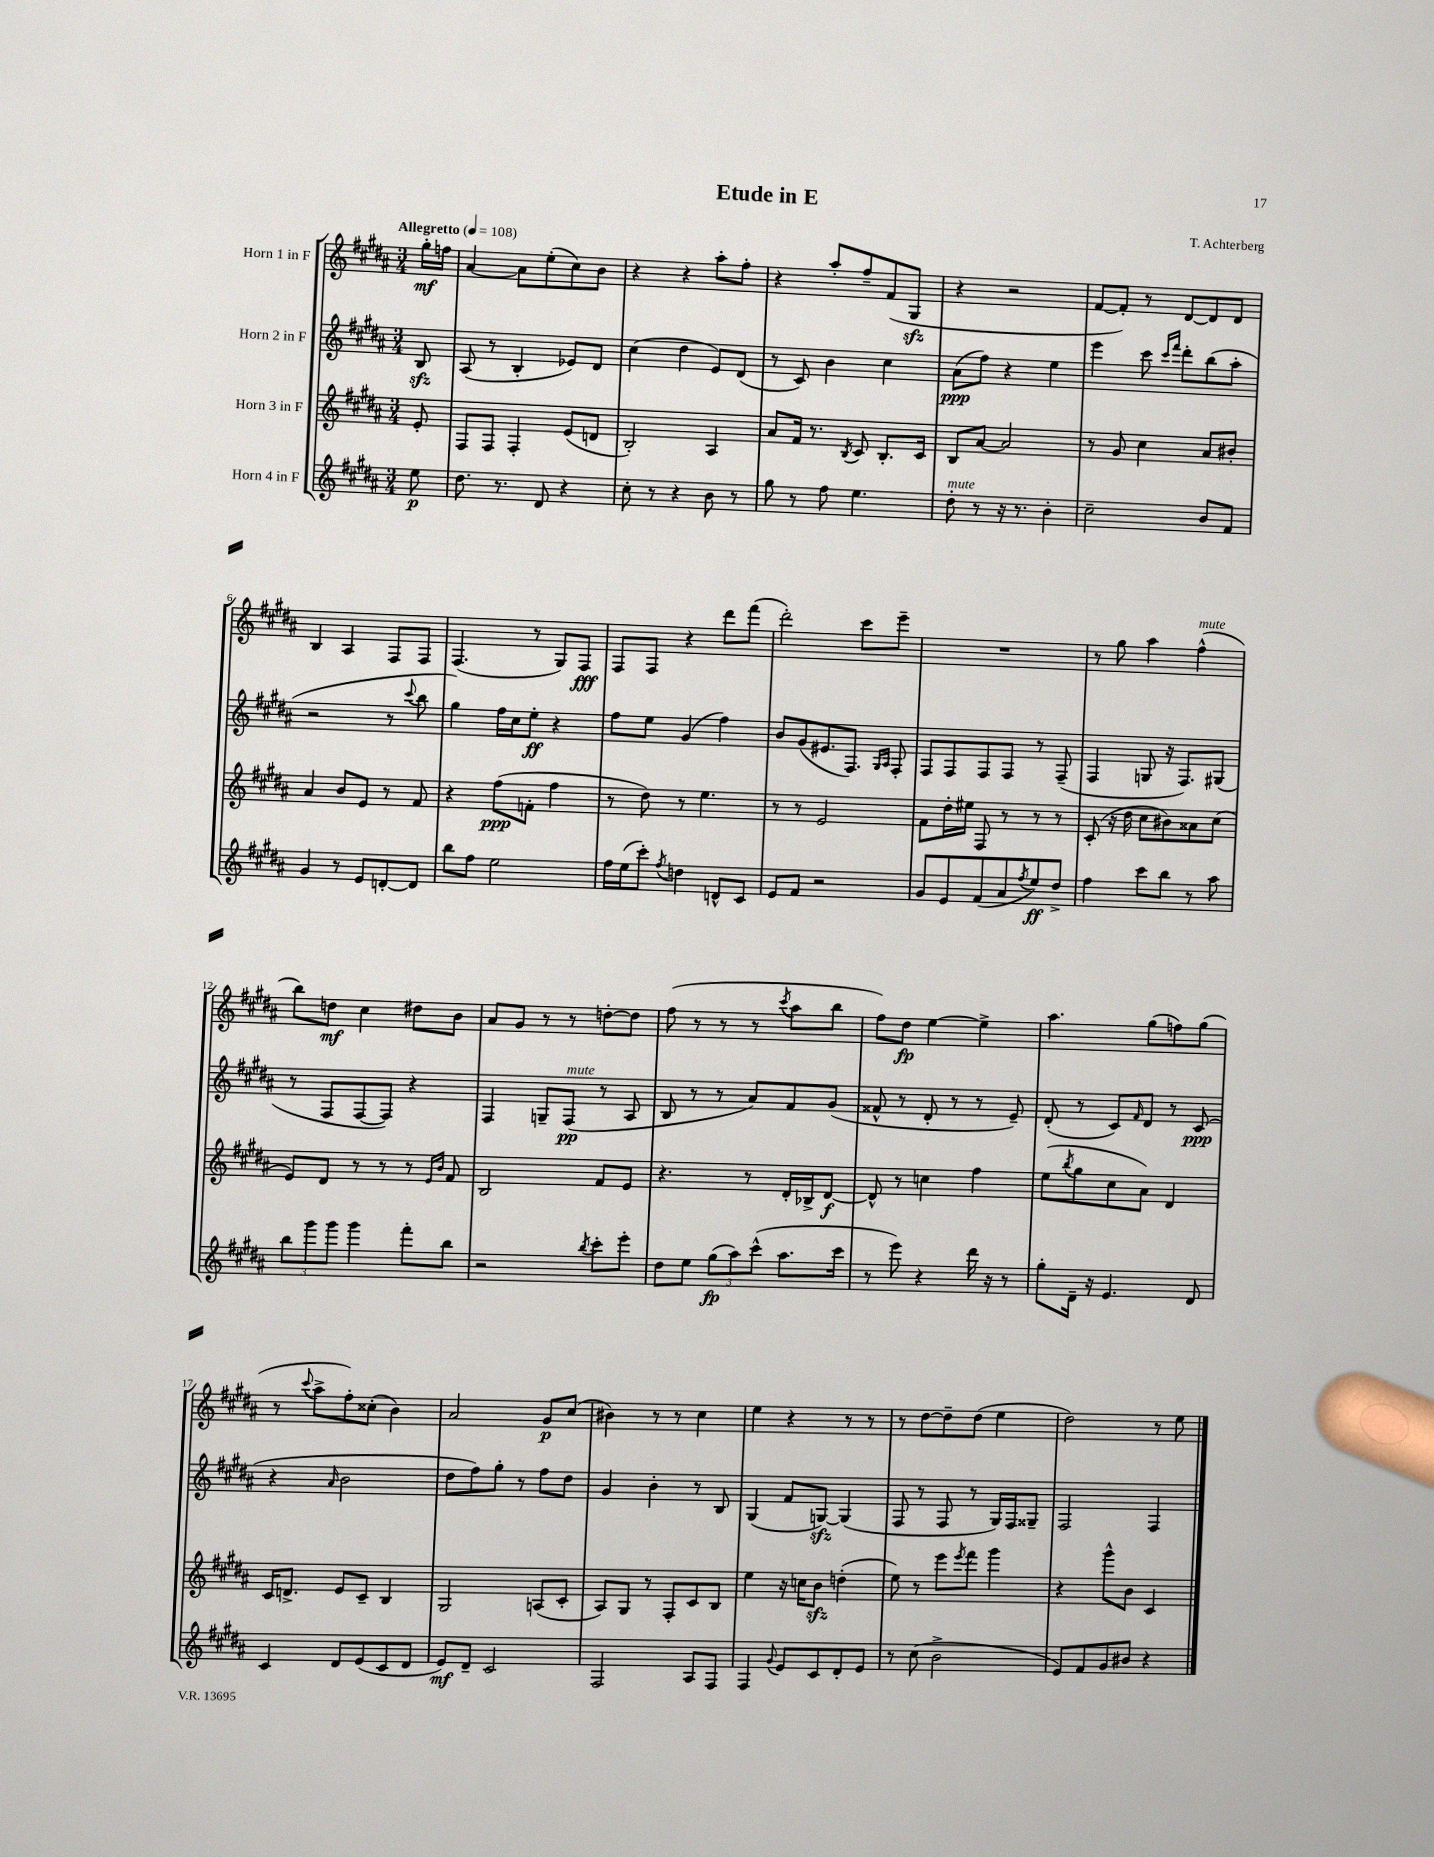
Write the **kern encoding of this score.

**kern	**dynam	**kern	**dynam	**kern	**dynam	**kern	**dynam
*part4	*part4	*part3	*part3	*part2	*part2	*part1	*part1
*staff4	*staff4	*staff3	*staff3	*staff2	*staff2	*staff1	*staff1
*I"Horn 4 in F	*	*I"Horn 3 in F	*	*I"Horn 2 in F	*	*I"Horn 1 in F	*
*clefG2	*	*clefG2	*	*clefG2	*	*clefG2	*
*k[f#c#g#d#a#]	*	*k[f#c#g#d#a#]	*	*k[f#c#g#d#a#]	*	*k[f#c#g#d#a#]	*
*M3/4	*	*M3/4	*	*M3/4	*	*M3/4	*
*MM108	*	*MM108	*	*MM108	*	*MM108	*
=	=	=	=	=	=	=	=
!	!	!	!	!	!	!LO:TX:a:B:t=Allegretto	!
8ee\	p	8e'/	.	8Bzz/	.	16gg#'\LL	mf
.	.	.	.	.	.	16ffn\JJ	.
=1	=1	=1	=1	=1	=1	=1	=1
8.dd#\	.	8F#/L	.	(8A#/	.	[4a#/	.
.	.	8F#/J	.	8r	.	.	.
8.r	.	.	.	.	.	.	.
.	.	4F#'/	.	4B'/	.	8a#\L]	.
8d#/	.	.	.	.	.	(8ee'\	.
4r	.	(8e/L	.	8e-X/L)	.	8cc#\)	.
.	.	8dn/J	.	8d#/J	.	8b\J	.
=2	=2	=2	=2	=2	=2	=2	=2
8cc#'\	.	2B'/)	.	(4cc#\	.	4r	.
8r	.	.	.	.	.	.	.
4r	.	.	.	4dd#\	.	4r	.
8b\	.	4A#/	.	8e/L)	.	8aa#'\L	.
8r	.	.	.	(8d#/J	.	8ff#'\J	.
=3	=3	=3	=3	=3	=3	=3	=3
8gg#\	.	8a#/L	.	8r	.	4r	.
8r	.	16f#/Jk	.	8c#/)	.	.	.
.	.	8.r	.	.	.	.	.
8ff#\	.	.	.	4b\	.	8aa#'/L	.
.	.	8qB/	.	.	.	.	.
4.ee\	.	8c#/	.	.	.	8ff#~/	.
.	.	8.B'/L	.	4cc#\	.	(8f#/	.
.	.	.	.	.	.	8G#zz/J	.
.	.	16c#/Jk	.	.	.	.	.
=4	=4	=4	=4	=4	=4	=4	=4
!LO:TX:a:i:t=mute	!	!	!	!	!	!	!
8dd#'\	.	8B/L	.	(8a#\L	ppp	4r	.
8r	.	[8a#/J	.	8ff#\J)	.	.	.
16r	.	2a#/]	.	4r	.	2r	.
8.r	.	.	.	.	.	.	.
4b'\	.	.	.	4ee\	.	.	.
=5	=5	=5	=5	=5	=5	=5	=5
2cc#~\	.	8r	.	4eee\	.	[8f#/L	.
.	.	8g#/	.	.	.	8f#'/J])	.
.	.	4cc#\	.	8ccc#\	.	8r	.
.	.	.	.	16qqccc#/LL	.	.	.
.	.	.	.	16qqfff#/JJ	.	.	.
.	.	.	.	8ddd#'\L	.	[8d#/L	.
8b/L	.	8a#/L	.	(8bb\	.	8d#/]	.
8f#/J	.	8b#X'/J	.	8aa#'\J	.	8d#/J	.
!!LO:LB:g=z
=6	=6	=6	=6	=6	=6	=6	=6
4g#/	.	4a#/	.	2r	.	4B/	.
8r	.	8b/L	.	.	.	4A#/	.
8e/L	.	8e/J	.	.	.	.	.
[8dn'/	.	8r	.	8r	.	8F#/L	.
.	.	.	.	8qqccc#/	.	.	.
8d/J]	.	8f#/	.	8bb\	.	8F#/J	.
=7	=7	=7	=7	=7	=7	=7	=7
8bb\L	.	4r	.	4gg#\)	.	(4.F#/	.
8ff#\J	.	.	.	.	.	.	.
2ee\	.	(8ff#\L	ppp	16ff#\LL	.	.	.
.	.	.	.	16cc#\J	.	.	.
.	.	8fn'\J	.	8ee'\J	ff	8r	.
.	.	4ff#\	.	4r	.	8G#/L)	.
.	.	.	.	.	.	8F#/J	fff
=8	=8	=8	=8	=8	=8	=8	=8
16ff#\LL	.	8r	.	8ff#\L	.	8F#/L	.
(16ee\J	.	.	.	.	.	.	.
8ccc#'\J)	.	8dd#\)	.	8ee\J	.	8F#/J	.
8qff#/	.	.	.	.	.	.	.
4ddn\	.	8r	.	(4g#/	.	4r	.
.	.	4.ee\	.	.	.	.	.
8dn^^/L	.	.	.	4ff#\)	.	8ddd#\L	.
8c#/J	.	.	.	.	.	(8fff#\J	.
=9	=9	=9	=9	=9	=9	=9	=9
8e/L	.	8r	.	8b/L	.	2ddd#'\)	.
8f#/J	.	8r	.	(8g#/	.	.	.
2r	.	2e/	.	8.e#X/	.	.	.
.	.	.	.	8.F#/J)	.	.	.
.	.	.	.	.	.	8ccc#\L	.
.	.	.	.	16qqG#/LL	.	.	.
.	.	.	.	16qqA#/JJ	.	.	.
.	.	.	.	8F#'/	.	8eee~\J	.
=10	=10	=10	=10	=10	=10	=10	=10
8g#/L	.	8f#\L	.	8F#/L	.	2.r	.
8e/	.	16dd#'\L	.	8F#/	.	.	.
.	.	16ee#X\JJ	.	.	.	.	.
(8f#/	.	8F#/	.	8F#/	.	.	.
8a#/	.	8r	.	8F#/J	.	.	.
8qff#/	.	.	.	.	.	.	.
8ee/)	ff	8r	.	8r	.	.	.
8dd#^/J	.	8r	.	(8F#~/	.	.	.
=11	=11	=11	=11	=11	=11	=11	=11
4ff#\	.	(8c#'/	.	4F#/	.	8r	.
.	.	16r	.	.	.	8gg#\	.
.	.	16dd#\	.	.	.	.	.
8ccc#\L	.	8cc#\L	.	8Gn/	.	4aa#\	.
8bb\J	.	8b#X\)	.	16r	.	.	.
.	.	.	.	8.F#/L)	.	.	.
!	!	!	!	!	!	!LO:TX:a:i:t=mute	!
8r	.	8a##X\	.	.	.	(4ff#^^\	.
8aa#\	.	(8cc#\J	.	(8G#X/J	.	.	.
!!LO:LB:g=z
=12	=12	=12	=12	=12	=12	=12	=12
12bb\L	.	8e/L)	.	8r	.	8bb\L)	.
12ggg#\	.	.	.	.	.	.	.
.	.	8d#/J	.	8F#/L	.	8ddn\J	mf
12ggg#\J	.	.	.	.	.	.	.
4ggg#\	.	8r	.	[8F#/	.	4cc#\	.
.	.	8r	.	8F#/J])	.	.	.
8fff#'\L	.	8r	.	4r	.	8dd#X\L	.
.	.	16qqe/LL	.	.	.	.	.
.	.	16qqb/JJ	.	.	.	.	.
8bb\J	.	8f#/	.	.	.	8b\J	.
=13	=13	=13	=13	=13	=13	=13	=13
2r	.	2B/	.	4F#/	.	8a#/L	.
.	.	.	.	.	.	8g#/J	.
.	.	.	.	8Gn~/L	.	8r	.
!	!	!	!	!LO:TX:a:i:t=mute	!	!	!
.	.	.	.	(8F#/J	pp	8r	.
8qbb/	.	.	.	.	.	.	.
8ccc#'\L	.	8f#/L	.	8r	.	[8ddn'\L	.
8eee'\J	.	8e/J	.	8A#/	.	8dd\J]	.
=14	=14	=14	=14	=14	=14	=14	=14
8dd#\L	.	4.r	.	8B/	.	(8ff#\	.
8ee\J	.	.	.	8r	.	8r	.
(12gg#\L	fp	.	.	8r	.	8r	.
12aa#\)	.	.	.	.	.	.	.
.	.	8r	.	8a#/L)	.	8r	.
(12ccc#^^\J	.	.	.	.	.	.	.
.	.	.	.	.	.	8qccc#/	.
8.aa#\L	.	16d#'/LL	.	8f#/	.	8aa#\L	.
.	.	16B-X^/J	.	.	.	.	.
.	.	[8d#/J	f	(8g#/J	.	8bb\J	.
16ccc#\Jk	.	.	.	.	.	.	.
=15	=15	=15	=15	=15	=15	=15	=15
8r	.	8d#^^/]	.	8f##X^^/	.	8ff#\L)	.
8eee\)	.	8r	.	8r	.	8dd#\J	fp
4r	.	4ccn\	.	8d#'/	.	[4ee\	.
.	.	.	.	8r	.	.	.
16ddd#\	.	4ff#\	.	8r	.	4ee^\]	.
16r	.	.	.	.	.	.	.
8r	.	.	.	8e~/)	.	.	.
=16	=16	=16	=16	=16	=16	=16	=16
8gg#'\L	.	(8ee\L	.	(8d#'/	.	4.aa#\	.
.	.	8qbb/	.	.	.	.	.
16d#~\Jk	.	8gg#\	.	8r	.	.	.
16r	.	.	.	.	.	.	.
4.e/	.	8cc#\	.	8c#/L)	.	.	.
.	.	.	.	16qqf#/	.	.	.
.	.	8a#\J)	.	8d#/J	.	(8gg#\L	.
.	.	4d#/	.	8r	.	8ffn\)	.
8d#/	.	.	.	(8c#/	ppp	(8gg#\J	.
!!LO:LB:g=z
=17	=17	=17	=17	=17	=17	=17	=17
4c#/	.	16c#/KL	.	4r	.	8r	.
.	.	8.dn^/J	.	.	.	.	.
.	.	.	.	.	.	8qqccc#/	.
.	.	.	.	.	.	8aa#^\L	.
.	.	.	.	16qqa#/	.	.	.
8d#/L	.	8e/L	.	2b\	.	8ff#'\)	.
(8e/	.	8c#~/J	.	.	.	(8cc##X'\J	.
8c#/	.	4B/	.	.	.	4b\)	.
8d#/J	.	.	.	.	.	.	.
=18	=18	=18	=18	=18	=18	=18	=18
8e/L)	mf	2G#/	.	8dd#\L	.	2a#/	.
8d#~/J	.	.	.	8ff#\)	.	.	.
2c#/	.	.	.	8gg#'\J	.	.	.
.	.	.	.	8r	.	.	.
.	.	(8An/L	.	8ff#\L	.	8g#/L	p
.	.	8c#'/J	.	8dd#\J	.	(8cc#/J	.
=19	=19	=19	=19	=19	=19	=19	=19
2F#/	.	8A#/L)	.	4g#/	.	4b#X\)	.
.	.	8G#/J	.	.	.	.	.
.	.	8r	.	4b'\	.	8r	.
.	.	8F#'/L	.	.	.	8r	.
8A#/L	.	8c#/	.	8r	.	4cc#\	.
8F#/J	.	8B/J	.	8B/	.	.	.
=20	=20	=20	=20	=20	=20	=20	=20
4F#/	.	4ee\	.	(4G#/	.	4ee\	.
8qqg#/	.	.	.	.	.	.	.
8e/L	.	16r	.	8f#/L	.	4r	.
.	.	16ccn\KL	.	.	.	.	.
8c#/	.	8bzz\J	.	[8Gnzz/J)	.	.	.
8d#'/	.	(4ddn'\	.	(4G/]	.	8r	.
8e/J	.	.	.	.	.	8r	.
=21	=21	=21	=21	=21	=21	=21	=21
8r	.	8ee\)	.	8F#/	.	8r	.
(8cc#\	.	8r	.	8r	.	[8dd#\L	.
2b^\	.	8eee\L	.	8F#/	.	8dd#~\]	.
.	.	8qeee/	.	.	.	.	.
.	.	8fff#\J	.	8r	.	(8dd#\J	.
.	.	4ggg#\	.	16G#/LL)	.	4ee\	.
.	.	.	.	16F#/J	.	.	.
.	.	.	.	8G##X~/J	.	.	.
=22	=22	=22	=22	=22	=22	=22	=22
8e/L)	.	4r	.	2F#/	.	2dd#\)	.
8f#/	.	.	.	.	.	.	.
8g#/	.	8ggg#^^\L	.	.	.	.	.
8b#X/J	.	8b\J	.	.	.	.	.
4r	.	4c#/	.	4F#/	.	8r	.
.	.	.	.	.	.	8ee\	.
==	==	==	==	==	==	==	==
*-	*-	*-	*-	*-	*-	*-	*-
